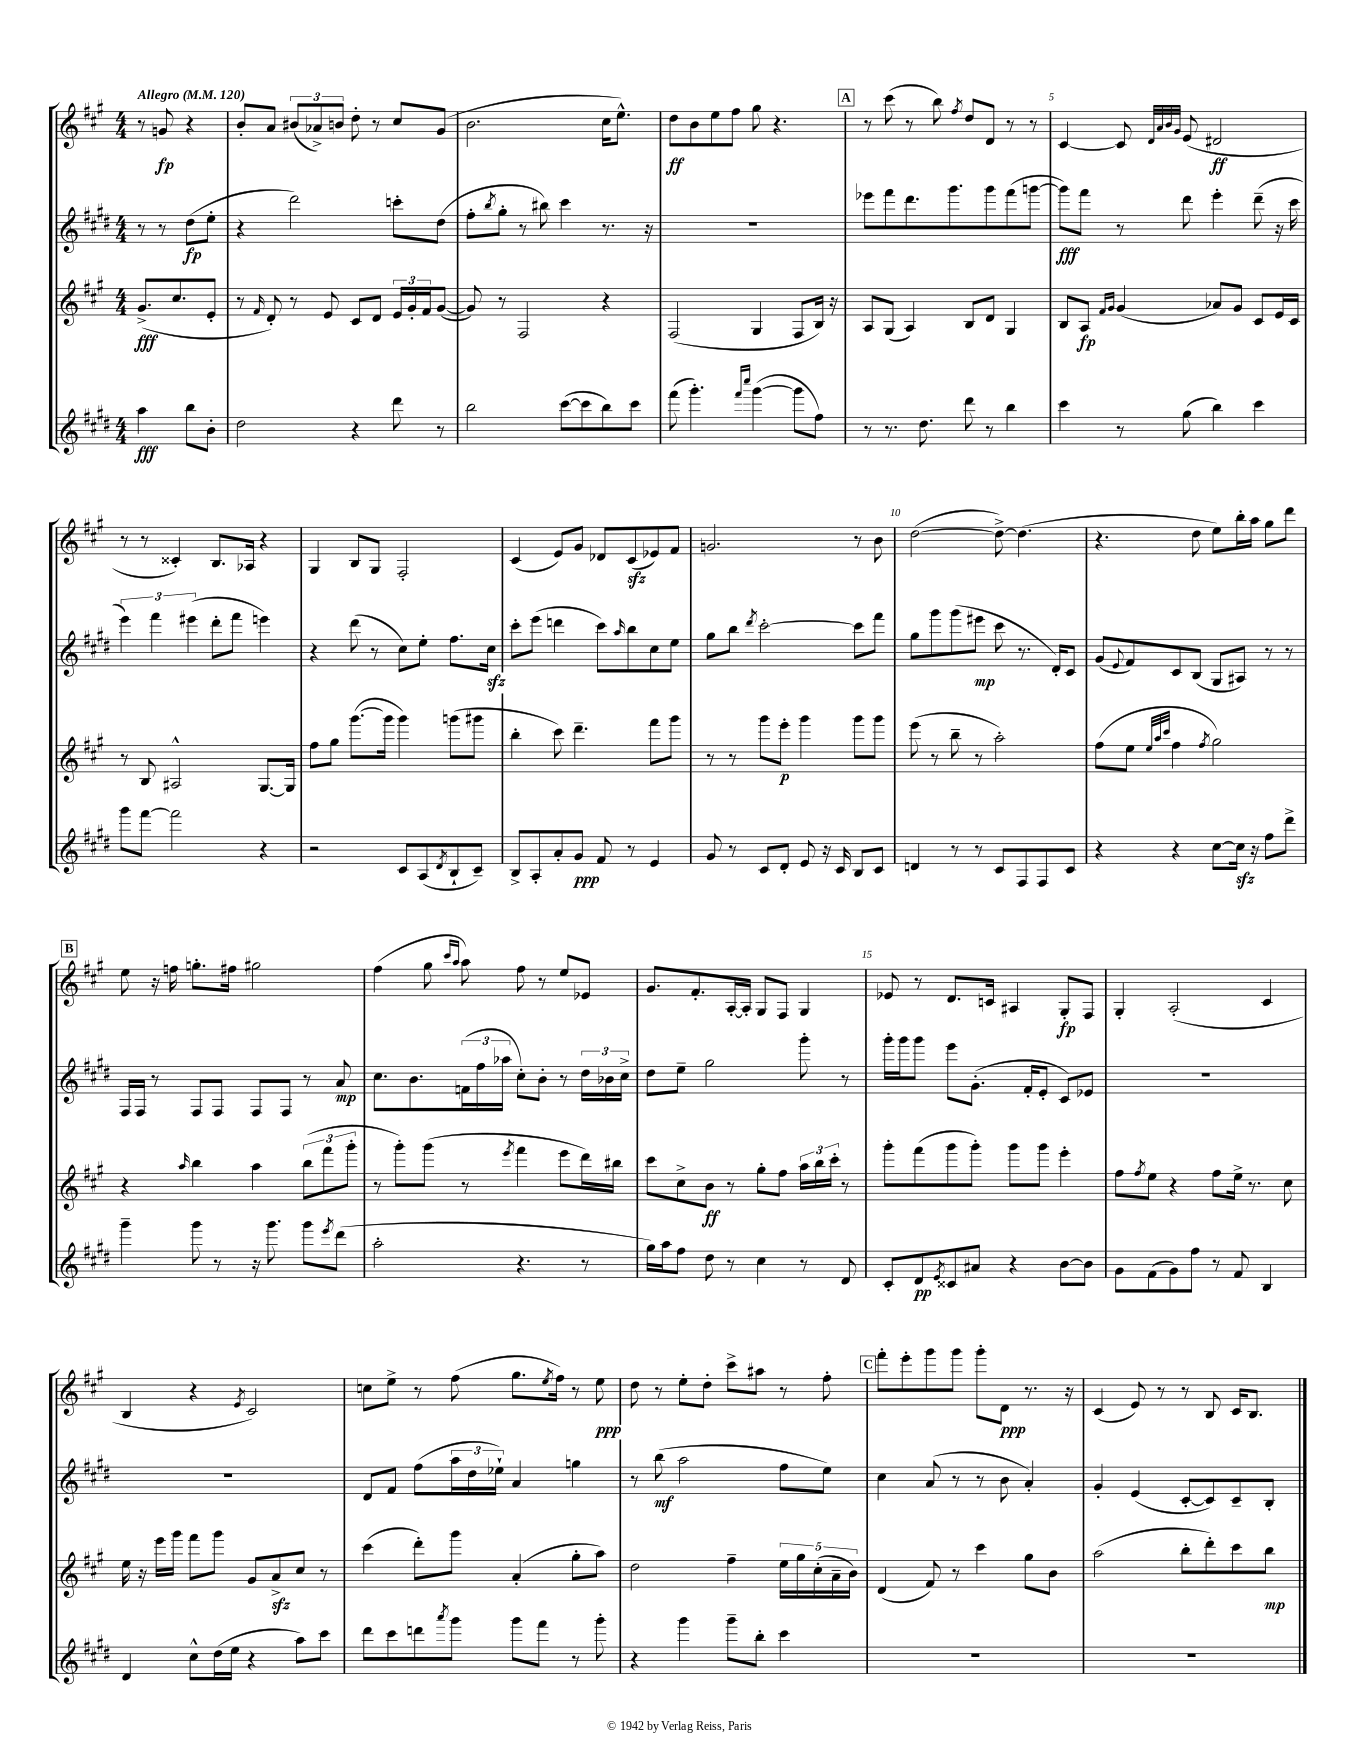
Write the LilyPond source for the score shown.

<<
\new StaffGroup <<
\new Staff = "s0" {
    \clef treble \key a \major \numericTimeSignature \time 4/4 \partial 2 \tempo "Allegro" 4 = 120
    r8 g'8\fp r4 |
    b'8-. a'8 \tuplet 3/2 { bis'8( aes'8->) b'8 } d''8-. r8 cis''8 gis'8( |
    b'2. cis''16 e''8.-^) |
    d''8\ff b'8 e''8 fis''8 gis''8 r4. |
    \mark \markup { \box "A" } r8 cis'''8( r8 b''8) \acciaccatura { fis''8 } d''8 d'8 r8 r8 |
    cis'4~ cis'8 \grace { d'32 a'32 b'32 gis'32 } e'8( dis'2\ff |
    r8 r8 cisis'4-.) b8. aes16 r4 |
    gis4 b8 gis8 fis2-. |
    cis'4( e'8) gis'8 des'8 cis'8\sfz( ees'8) fis'8 |
    g'2. r8 b'8 |
    d''2~( d''8~->) d''4.( |
    r4. d''8 e''8) b''16-. a''16 gis''8 d'''8 |
    \mark \markup { \box "B" } e''8 r16 f''16 g''8.-. fis''16 gis''2 |
    fis''4( gis''8 \grace { cis'''16 a''16 } a''8) fis''8 r8 e''8 ees'8 |
    gis'8. fis'8.-. a16~-. a16-. gis8 fis8 gis4 |
    ees'8 r8 d'8. c'16 ais4 gis8-.\fp fis8 |
    gis4-. a2-.( cis'4 |
    b4 r4 \acciaccatura { e'8 } cis'2) |
    c''8 e''8-> r8 fis''8( gis''8. \acciaccatura { e''8 } fis''16) r8 e''8\ppp |
    d''8 r8 e''8-. d''8-. cis'''8-> ais''8 r8 fis''8-. |
    \mark \markup { \box "C" } fis'''8-. e'''8-. gis'''8 gis'''8 gis'''8-. d'8\ppp r8. r16 |
    cis'4( e'8) r8 r8 b8 cis'16 b8. \bar "|." |
}
\new Staff = "s1" {
    \clef treble \key e \major \numericTimeSignature \time 4/4 \partial 2
    r8 r8 dis''8\fp( e''8-. |
    r4 dis'''2) c'''8-. dis''8( |
    fis''8-. \acciaccatura { b''8 } gis''8-. r8 bis''8) cis'''4 r8. r16 |
    R1 |
    \mark \markup { \box "A" } ees'''8 fis'''8 dis'''8. gis'''8. gis'''8 fis'''8( g'''8~ |
    g'''8\fff) fis'''8 r8 dis'''8 e'''4-. dis'''8--( r16 cis'''16 |
    \tuplet 3/2 { e'''4) fis'''4 eis'''4( } dis'''8-. fis'''8 e'''4) |
    r4 dis'''8( r8 cis''8) e''8-. fis''8. cis''16\sfz |
    cis'''8-. e'''8( d'''4 cis'''8) \grace { a''16 } b''8 cis''8 e''8 |
    gis''8 b''8 \acciaccatura { dis'''8 } cis'''2~-. cis'''8 fis'''8 |
    gis''8 gis'''8 gis'''8( eis'''8\mp cis'''8 r8. dis'16-.) cis'8 |
    gis'8( \appoggiatura { e'8 } fis'8) cis'8 b8( gis8 ais8) r8 r8 |
    \mark \markup { \box "B" } fis16 fis16 r8 fis8 fis8 fis8 fis8 r8 a'8\mp |
    cis''8. b'8. \tuplet 3/2 { f'16( fis''16 aes''16 } cis''8-.) b'8-. r8 \tuplet 3/2 { dis''16 bes'16 cis''16-> } |
    dis''8 e''8-- gis''2 gis'''8-. r8 |
    gis'''16-. gis'''16 gis'''8 e'''8 gis'8.-.( fis'16-. e'8-. cis'8) ees'8 |
    R1 |
    R1 |
    dis'8 fis'8 fis''8( \tuplet 3/2 { a''16 dis''16 ees''16-!) } a'4 g''4 |
    r8 b''8\mf( a''2 fis''8 e''8) |
    \mark \markup { \box "C" } cis''4 a'8( r8 r8 b'8 a'4-.) |
    gis'4-. e'4( cis'8~-. cis'8) cis'8-- b8-. \bar "|." |
}
\new Staff = "s2" {
    \clef treble \key a \major \numericTimeSignature \time 4/4 \partial 2
    gis'8.->\fff( cis''8. e'8-. |
    r8 \grace { fis'16 } d'8-.) r8 e'8 cis'8 d'8 \tuplet 3/2 { e'16 gis'16-. fis'16 } gis'8~( |
    gis'8) r8 fis2 r4 |
    fis2( gis4 fis8 b16) r16 |
    \mark \markup { \box "A" } a8 gis8( a4) b8 d'8 gis4 |
    b8 a8\fp \grace { fis'16 gis'16 } gis'4( aes'8) gis'8 cis'8 e'16 cis'16 |
    r8 b8 ais2-^ gis8.~ gis16 |
    fis''8 gis''8 gis'''8.~( gis'''16 gis'''4) g'''8( gis'''8 |
    b''4-. cis'''8) d'''4.-- fis'''8 gis'''8 |
    r8 r8 gis'''8 e'''8-.\p gis'''4 gis'''8 gis'''8 |
    e'''8( r8 b''8-- r8 a''2-.) |
    fis''8( e''8 \grace { e''32 a''32 cis'''32 } fis''4 \acciaccatura { fis''8 } gis''2) |
    \mark \markup { \box "B" } r4 \grace { a''16 } b''4 a''4 \tuplet 3/2 { b''8( fis'''8 gis'''8-. } |
    r8 gis'''8-.) gis'''8( r8 \acciaccatura { e'''8 } fis'''4 e'''8 d'''16) bis''16 |
    cis'''8 cis''8-> b'8\ff r8 gis''8-. fis''8 \tuplet 3/2 { a''16 b''16 cis'''16-. } r8 |
    gis'''8-. fis'''8( gis'''8 gis'''8-.) gis'''8 gis'''8 e'''4-. |
    fis''8 \acciaccatura { fis''8 } e''8 r4 fis''8 e''16-> r8. cis''8 |
    e''16 r16 e'''16 gis'''16 fis'''8 gis'''8 gis'8 a'8->\sfz cis''8 r8 |
    cis'''4( d'''8-.) gis'''8 a'4-.( gis''8-. a''8) |
    d''2 fis''4-- \tuplet 5/4 { e''16 gis''16 cis''16-.( a'16-- b'16) } |
    \mark \markup { \box "C" } d'4( fis'8) r8 cis'''4 gis''8 b'8 |
    a''2( b''8-. d'''8-.) cis'''8 b''8\mp \bar "|." |
}
\new Staff = "s3" {
    \clef treble \key e \major \numericTimeSignature \time 4/4 \partial 2
    a''4\fff b''8 b'8-. |
    dis''2 r4 dis'''8 r8 |
    b''2 cis'''8~( cis'''8 b''8) cis'''8 |
    fis'''8( gis'''4.-.) \grace { fis'''16 cis''''16 } gis'''4~( gis'''8 fis''8) |
    \mark \markup { \box "A" } r8 r8. dis''8. dis'''8 r8 b''4 |
    cis'''4 r8 gis''8( b''4) cis'''4 |
    gis'''8 fis'''8~ fis'''2 r4 |
    r2 cis'8 a8( \acciaccatura { dis'8 } b8-! cis'8--) |
    b8-> a8-. a'8-. gis'8\ppp fis'8 r8 e'4 |
    gis'8 r8 cis'8 dis'8-. e'8 r16 cis'16 b8 cis'8 |
    d'4 r8 r8 cis'8 fis8 fis8 cis'8 |
    r4 r4 cis''8~ cis''16\sfz r16 fis''8 dis'''8-> |
    \mark \markup { \box "B" } gis'''4-- gis'''8 r8 r16 gis'''8. gis'''8 \acciaccatura { e'''8 } dis'''8( |
    a''2-. r4. r8 |
    gis''16) a''16 fis''8 dis''8 r8 cis''4 r8 dis'8 |
    cis'8-. dis'8\pp \acciaccatura { e'8 } cisis'8 ais'8 r4 b'8~ b'8 |
    gis'8 fis'8( gis'8) fis''8 r8 fis'8 b4 |
    dis'4 cis''8-^ dis''16( e''16 r4 a''8) cis'''8 |
    dis'''8 cis'''8 d'''8 \acciaccatura { a'''8 } gis'''8 gis'''8 fis'''8 r8 gis'''8-. |
    r4 gis'''4 gis'''8-- b''8-. cis'''4 |
    \mark \markup { \box "C" } R1 |
    R1 \bar "|." |
}
>>
>>
\layout { \context { \Score \override BarNumber.break-visibility = ##(#f #t #t) barNumberVisibility = #(every-nth-bar-number-visible 5) } }
